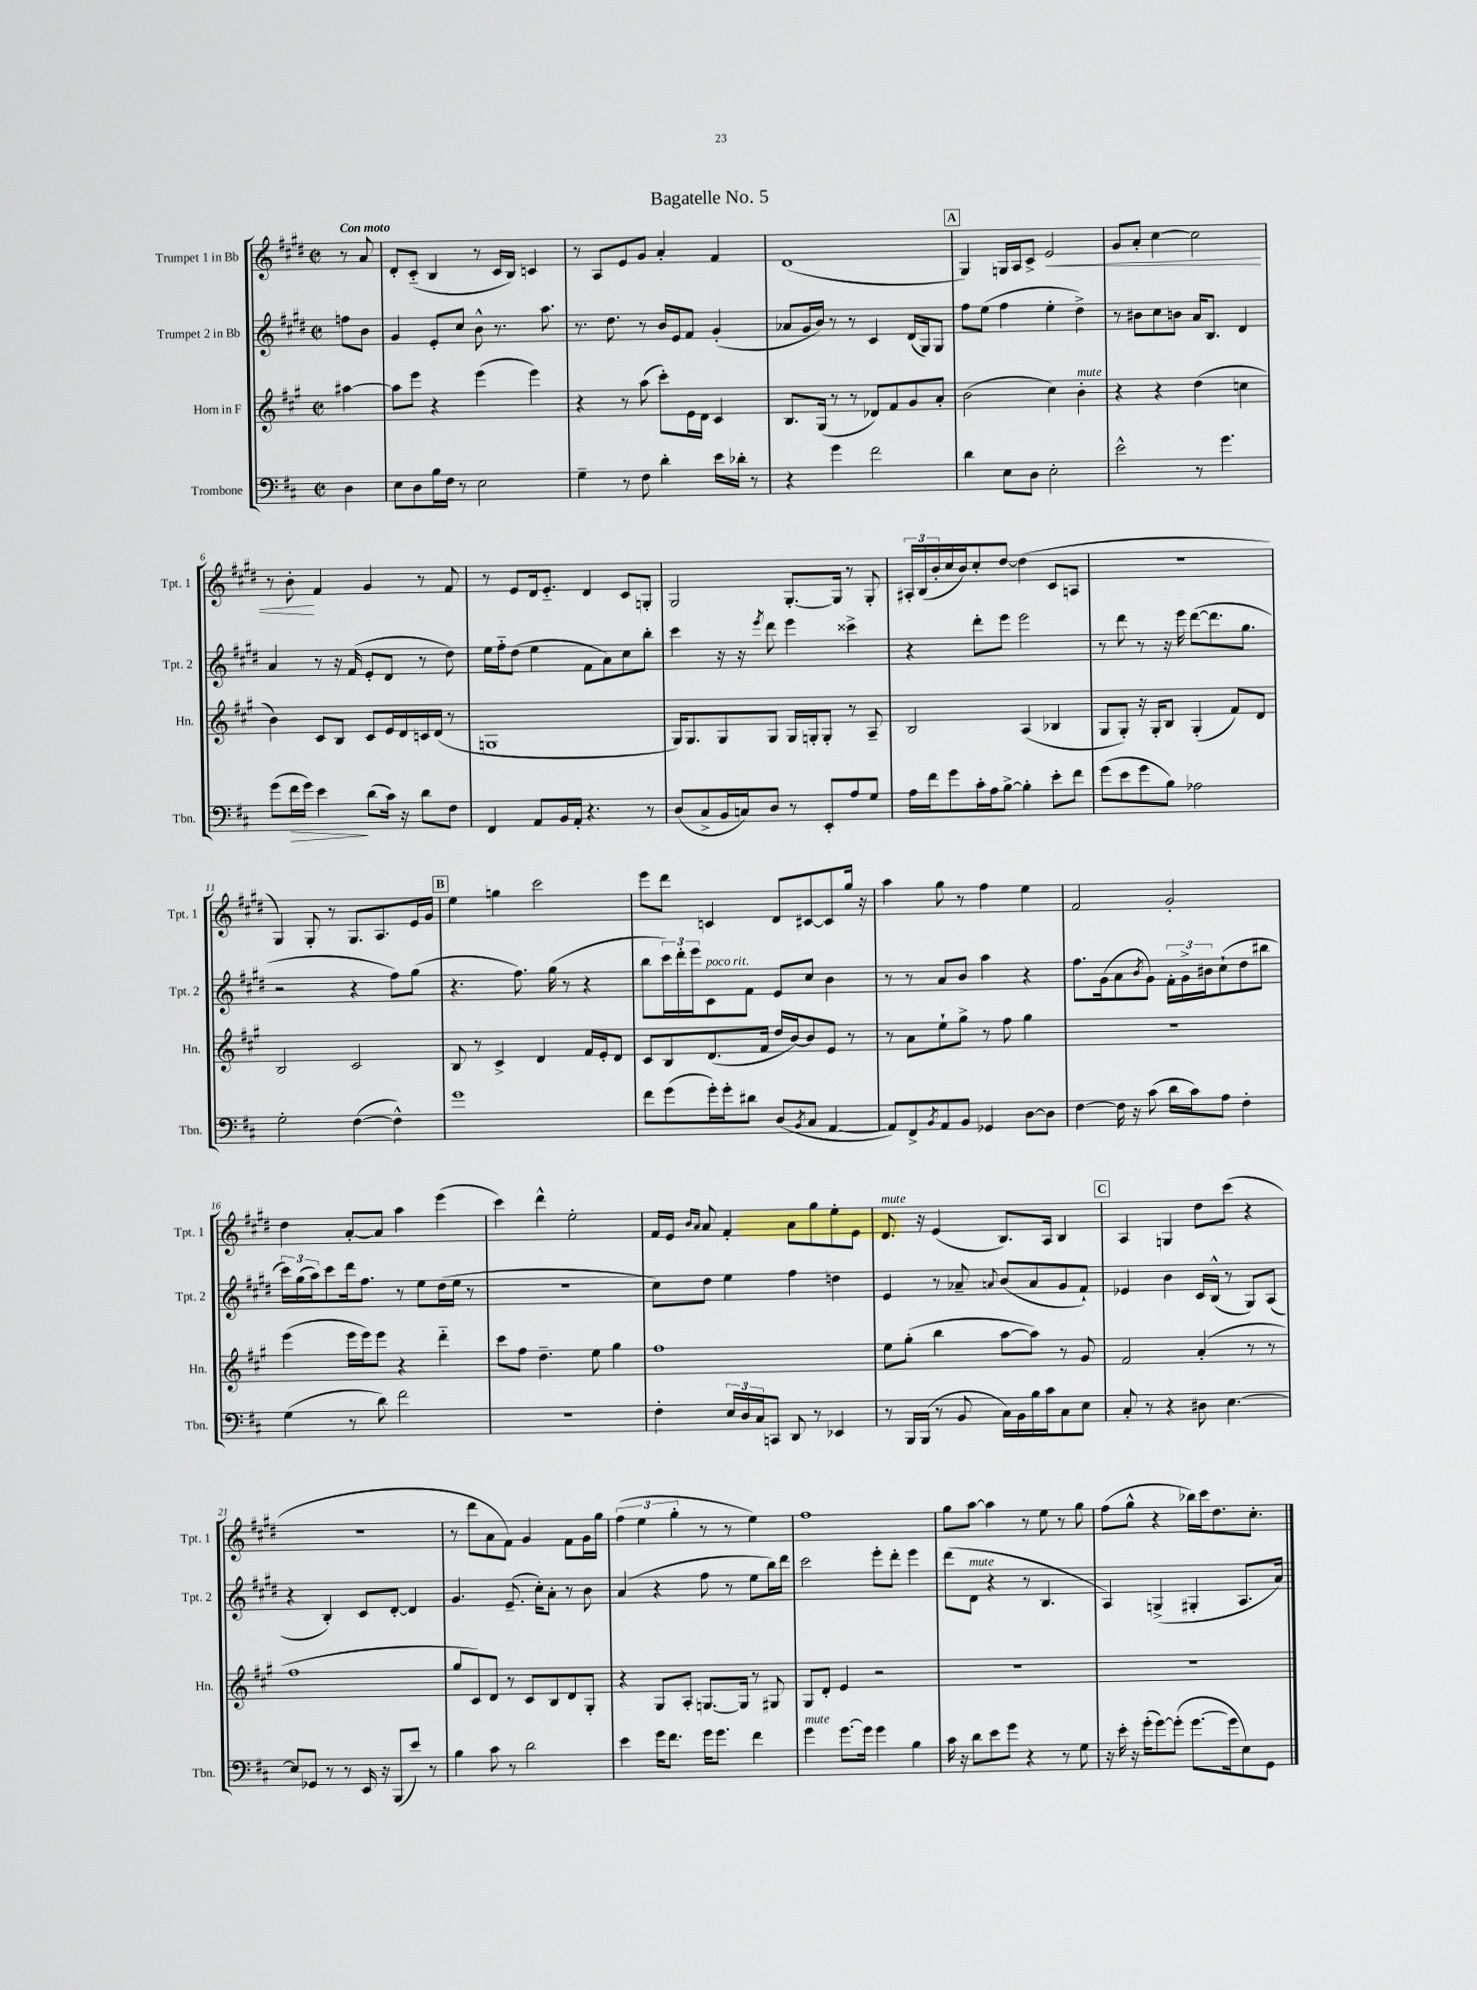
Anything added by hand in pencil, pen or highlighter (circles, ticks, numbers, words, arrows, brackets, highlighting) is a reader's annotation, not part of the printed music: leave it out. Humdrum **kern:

**kern	**dynam	**kern	**kern	**kern	**dynam
*part4	*part4	*part3	*part2	*part1	*part1
*staff4	*staff4	*staff3	*staff2	*staff1	*staff1
*I"Trombone	*	*I"Horn in F	*I"Trumpet 2 in Bb	*I"Trumpet 1 in Bb	*
*I'Tbn.	*	*I'Hn.	*I'Tpt. 2	*I'Tpt. 1	*
*clefF4	*	*clefG2	*clefG2	*clefG2	*
*k[f#c#]	*	*k[f#c#g#]	*k[f#c#g#d#]	*k[f#c#g#d#]	*
*M2/2	*	*M2/2	*M2/2	*M2/2	*
*met(c|)	*	*met(c|)	*met(c|)	*met(c|)	*
=	=	=	=	=	=
!	!	!	!	!LO:TX:a:B:t=Con moto	!
4D\	.	[4aa#X\	8ffn\L	8r	.
.	.	.	8b\J	8a/	.
=1	=1	=1	=1	=1	=1
8E\L	.	8aa#\L]	4g#/	8d#'/L	.
8D\	.	8eee\J	.	(8c#/J	.
16B\L	.	4r	8e'/L	4B/	.
16F#\JJ	.	.	.	.	.
8r	.	.	8cc#/J	.	.
2E\	.	(4eee\	8b^^\	8r	.
.	.	.	8.r	16c#/LL	.
.	.	.	.	16B/JJ)	.
.	.	4eee\)	.	4cn/	.
.	.	.	8.aa\	.	.
=2	=2	=2	=2	=2	=2
4G~\	.	4r	8.r	8r	.
.	.	.	.	8A/L	.
.	.	.	8.dd#\	.	.
8r	.	8r	.	8e/	.
8F#\	.	(8aa\	8r	8g#/J	.
4d'\	.	8ccc#'\L)	16b/LL	4a'/	.
.	.	.	16e/J	.	.
.	.	16e\L	8f#/J	.	.
.	.	16d\JJ	.	.	.
16e\LL	.	4c#/	(4g#'/	4f#/	.
16d-X'\JJ	.	.	.	.	.
8r	.	.	.	.	.
=3	=3	=3	=3	=3	=3
4r	.	8.B/L	8a-X/L	(1d#	.
.	.	.	16g#/L	.	.
.	.	(16G#/Jk	16b/JJ)	.	.
4g\	.	8r	8r	.	.
.	.	8r	8r	.	.
2f#\	.	8d-X/L)	4c#/	.	.
.	.	8f#/	.	.	.
.	.	8g#/	(16d#/LL	.	.
.	.	.	16G#/J)	.	.
.	.	8a'/J	8G#/J	.	.
!!LO:REH:place=s1:t=A
=4	=4	=4	=4	=4	=4
4d\	.	(2b\	8ff#\L	4G#/)	.
.	.	.	(8ee\J	.	.
8E\L	.	.	4ff#\	16Gn/LL	.
.	.	.	.	16A/J	.
8D\J	.	.	.	8c#^/J	.
!	!	!	!	!	!LO:HP:b
2E'\	.	4cc#\)	4ee'\	2e/	<
!	!	!LO:TX:a:i:t=mute	!	!	!
.	.	4b'\	4dd#^\)	.	.
=5	=5	=5	=5	=5	=5
2e^^\	.	4r	8r	8g#/L	.
.	.	.	8b#X\L	8a'/J	.
.	.	4r	8cc#\	[4cc#\	.
.	.	.	8bn\J	.	.
8r	.	(4dd\	16a/KL	2cc#\]	.
.	.	.	8.B/J	.	.
4.g\	.	.	.	.	.
.	.	4ccn\	4d#/	.	.
!!LO:LB:g=z
=6	=6	=6	=6	=6	=6
(8g\L	.	4b\)	4a/	8r	.
!	!LO:HP:b	!	!	!	!
16f#\L	>	.	.	8b'\	.
16g\JJ)	.	.	.	.	.
4e\	.	8c#/L	8r	4f#/	[
.	.	8B/J	16r	.	.
.	.	.	(16f#/	.	.
(8d\L	]	8c#/L	8e'/L	4g#/	.
16c#\Jk)	.	16e/L	8d#/J	.	.
16r	.	16d/	.	.	.
8d\L	.	16cn/	8r	8r	.
.	.	(16d/JJ	.	.	.
8F#\J	.	8r	8dd#\)	8f#/	.
=7	=7	=7	=7	=7	=7
4FF#/	.	1Gn	16ee\LL	8r	.
.	.	.	16ff#\J	.	.
.	.	.	(8dd#\J	8e/L	.
8AA/L	.	.	4ee\	16d#/k	.
.	.	.	.	8.e/J	.
16BB/L	.	.	.	.	.
16AA'/JJ	.	.	.	.	.
4.r	.	.	8f#\L	4d#/	.
.	.	.	8a\)	.	.
.	.	.	8cc#\	8c#/L	.
8r	.	.	8bb'\J	8Gn'/J	.
=8	=8	=8	=8	=8	=8
(8D/L	.	16G#/KL)	4ccc#\	2G#/	.
.	.	8.G#/	.	.	.
8C#^/	.	.	.	.	.
16BB/L	.	8G#/	16r	.	.
16Cn/J)	.	.	16r	.	.
.	.	.	8qeee/	.	.
8D/J	.	8G#/J	8ddd#\	.	.
8r	.	16G#/LL	4eee\	[8.G#'/L	.
.	.	16Gn'/J	.	.	.
8EE'/L	.	8G'/J	.	.	.
.	.	.	.	16G#/Jk]	.
8A/	.	8r	4ccc##X^\	8r	.
8G/J	.	8A~/	.	8G#'/	.
=9	=9	=9	=9	=9	=9
16A\LL	.	2B/	4r	24A#X'/LL	.
.	.	.	.	(24B/	.
16f#\J	.	.	.	.	.
.	.	.	.	24b'/	.
8g\	.	.	.	16cc#/	.
.	.	.	.	16b/J)	.
16c#'\L	.	.	8ddd#'\L	8cc#'/	.
16A\J	.	.	.	.	.
[8B^\J	.	.	8eee\J	[8dd#/J	.
4B'\]	.	(4A/	2eee\	(4dd#\]	.
8e'\L	.	4B-X/	.	8c#/L	.
8f#\J	.	.	.	8An/J	.
=10	=10	=10	=10	=10	=10
(8g\L	.	8G#/L	8r	1r	.
8e\	.	8G#'/J)	8ddd#\	.	.
8g\	.	16r	8r	.	.
.	.	16G#'/KL	.	.	.
8B\J)	.	8B/J	16r	.	.
.	.	.	16eee\	.	.
2A-X\	.	(4G#'/	([8ddd#\L	.	.
.	.	.	8.ddd#\]	.	.
.	.	8f#/L)	.	.	.
.	.	.	8.gg#\J	.	.
.	.	8d/J	.	.	.
!!LO:LB:g=z
=11	=11	=11	=11	=11	=11
2G'\	.	2B/	2r	4G#/)	.
.	.	.	.	8G#'/	.
.	.	.	.	8r	.
([4F#\	.	2c#/	4r	8.G#/L	.
.	.	.	.	8.A/	.
4F#^^\])	.	.	8ff#\L)	.	.
.	.	.	(8gg#\J	16e/L	.
.	.	.	.	16g#/JJ	.
!!LO:REH:place=s1:t=B
=12	=12	=12	=12	=12	=12
1g	.	8B/	4.r	4ee\	.
.	.	8r	.	.	.
.	.	4c#^/	.	4ggn\	.
.	.	.	8.ff#\)	.	.
.	.	4d/	.	2ccc#\	.
.	.	.	(16gg#\	.	.
.	.	.	8r	.	.
.	.	16f#/LL	4r	.	.
.	.	16e'/J	.	.	.
.	.	8d/J	.	.	.
=13	=13	=13	=13	=13	=13
8f#\L	.	8c#/L	8bb\L	8eee\L	.
(8g\	.	8B/	24ccc#\L)	8ddd#\J	.
.	.	.	24ddd#'\	.	.
.	.	.	24eee\J	.	.
!	!	!	!LO:TX:a:i:t=poco rit.	!	!
16g'\L)	.	(8.d/	8c#\	4cn/	.
16g'\J	.	.	.	.	.
8d#X\J	.	.	8f#\J	.	.
.	.	16f#/Jk	.	.	.
(8D/L	.	16dd/LL	8e/L	8d#/L	.
.	.	[16b/J)	.	.	.
8qBB/	.	.	.	.	.
8C#/J	.	8b/]	8cc#/J	[8c#X/	.
[4AA/	.	8e/J	4b\	8c#/]	.
.	.	8r	.	16gg#/Jk	.
.	.	.	.	16r	.
=14	=14	=14	=14	=14	=14
8AA/L])	.	8r	8r	4aa\	.
8FF#^/	.	8a\L	8r	.	.
8qBB/	.	.	.	.	.
8AA/	.	8ee`\	8a/L	8gg#\	.
8BB/J	.	8gg#^\J	8b/J	8r	.
4GG-X/	.	8r	4aa\	4ff#\	.
.	.	8ff#\	.	.	.
[8D\L	.	4gg#\	4r	4ee\	.
8D\J]	.	.	.	.	.
=15	=15	=15	=15	=15	=15
[4F#\	.	1r	8.ff#\L	2f#/	.
.	.	.	(16g#\k	.	.
16F#\]	.	.	8a\	.	.
16r	.	.	.	.	.
.	.	.	8qb/	.	.
(8c#\	.	.	8g#\J)	.	.
16d\LL	.	.	24f#'\LL	2g#'/	.
.	.	.	24g#^\	.	.
16c#\J)	.	.	.	.	.
.	.	.	24b#X\J	.	.
8A\J	.	.	(8cc#`\	.	.
4F#'\	.	.	8dd#\	.	.
.	.	.	8bb#X\J	.	.
!!LO:LB:g=z
=16	=16	=16	=16	=16	=16
(4G\	.	(4eee\	24ccc#\LL)	4dd#\	.
.	.	.	(24gg#\	.	.
.	.	.	24aa\J)	.	.
.	.	.	8ccc#\	.	.
8r	.	16eee\LL	16ddd#\k	[8a'/L	.
.	.	16eee\J)	8.ff#\J	.	.
8d\)	.	8eee\J	.	8a/J]	.
2f#\	.	4r	8r	4aa\	.
.	.	.	8ee\L	.	.
.	.	4ddd\	(16dd#\L	(4eee\	.
.	.	.	16ee\JJ	.	.
.	.	.	8r	.	.
=17	=17	=17	=17	=17	=17
1r	.	8ccc#\L	1r	4ccc#\)	.
.	.	8ff#\J	.	.	.
.	.	4.dd~\	.	4ddd#^^\	.
.	.	.	.	2ee'\	.
.	.	8ee\	.	.	.
.	.	4gg#\	.	.	.
=18	=18	=18	=18	=18	=18
4F#'\	.	1ff#	8cc#\L)	16f#/LL	.
.	.	.	.	16e/JJ	.
.	.	.	.	16qqb/LL	.
.	.	.	.	16qqa/JJ	.
.	.	.	8dd#\J	8a/	.
24E/LL	.	.	4ee\	4f#'/	.
24D/	.	.	.	.	.
24C#/J	.	.	.	.	.
8CCn/J	.	.	.	.	.
8DD/	.	.	4ff#\	8a\L	.
8r	.	.	.	8gg#\	.
4EE-X/	.	.	4ddn\	8ee'\	.
.	.	.	.	8e\J	.
=19	=19	=19	=19	=19	=19
!	!	!	!	!LO:TX:a:i:t=mute	!
8r	.	8ee\L	4e/	8.d#/	.
16BBB/LL	.	(8gg#'\J	.	.	.
(16BBB/JJ	.	.	.	16r	.
8r	.	4bb\	8r	(4e/	.
8BB/	.	.	8a-X~/	.	.
.	.	.	8qqan/	.	.
16C#\LL)	.	[8aa\L	(8b/L	8.B/L)	.
16BB\	.	.	.	.	.
16B\	.	8aa\J])	8a/	.	.
16c#\J	.	.	.	16A/Jk	.
8C#\	.	8r	8g#/	4B/	.
8E\J	.	8g#/	8f#`/J)	.	.
!!LO:REH:place=s1:t=C
=20	=20	=20	=20	=20	=20
8C#'/	.	2f#/	4e-X/	4A/	.
8r	.	.	.	.	.
4r	.	.	4b\	4Gn/	.
8D#X\	.	(4a'/	16c#/LL	8dd#\L	.
.	.	.	(16B^^/JJ	.	.
[4.E\	.	.	8r	(8ccc#\J	.
.	.	8r	8G#/L)	4r	.
.	.	8r	(8A/J	.	.
!!LO:LB:g=z
=21	=21	=21	=21	=21	=21
8E/L]	.	1ff#	4r	1r	.
8GG-X/J	.	.	.	.	.
8r	.	.	4B'/)	.	.
8r	.	.	.	.	.
16EE/	.	.	8c#/L	.	.
16r	.	.	.	.	.
(8BBB/L	.	.	[8d#'/J	.	.
8e/J)	.	.	4d#/]	.	.
8r	.	.	.	.	.
=22	=22	=22	=22	=22	=22
4B\	.	8gg#/L	4.g#/	8r	.
.	.	8c#/)	.	8ddd#\L	.
8c#\	.	8d/J	.	8a\	.
8r	.	8r	(8.e~/	8f#\J)	.
2d\	.	8c#/L	.	4g#/	.
.	.	.	16cc#'\KL)	.	.
.	.	8B/	8a'\J	.	.
.	.	8d/	8r	8f#\L	.
.	.	8G#'/J	8b\	16g#\L	.
.	.	.	.	16gg#\JJ	.
=23	=23	=23	=23	=23	=23
4e\	.	4r	(4a/	(6ff#\	.
.	.	.	.	6ee\	.
16g\KL	.	8G#/L	4r	.	.
8.f#\J	.	.	.	.	.
.	.	.	.	6gg#'\	.
.	.	8A'/J	.	.	.
16g\KL	.	[8.Gn/L	8ff#\	8r	.
8.g\J	.	.	.	.	.
.	.	.	8r	8r	.
.	.	16G/Jk]	.	.	.
4f#\	.	8r	8ee\L	4ee\)	.
.	.	8G#X/	16bb\L)	.	.
.	.	.	16ddd#\JJ	.	.
=24	=24	=24	=24	=24	=24
!LO:TX:a:i:t=mute	!	!	!	!	!
4g\	.	8G#/L	2ccc#\	1ff#	.
.	.	8d'/J	.	.	.
[8.g\L	.	4e/	.	.	.
16g\Jk]	.	.	.	.	.
4g\	.	2r	8eee'\L	.	.
.	.	.	8ddd#'\J	.	.
4B\	.	.	4eee\	.	.
=25	=25	=25	=25	=25	=25
16c#\	.	1r	(8ddd#\L	8gg#\L	.
16r	.	.	.	.	.
!	!	!	!LO:TX:a:i:t=mute	!	!
8d\L	.	.	8d#\J	[8aa\J	.
8e\	.	.	4r	4aa\]	.
8g\J	.	.	.	.	.
4r	.	.	8r	8r	.
.	.	.	4.B/	8ee\	.
8r	.	.	.	8r	.
8G\	.	.	.	8gg#\	.
=26	=26	=26	=26	=26	=26
16r	.	1r	4A/)	(8ff#\L	.
16e'\	.	.	.	.	.
16r	.	.	.	8gg#^^\J	.
(16g'\KL	.	.	.	.	.
[8g\)	.	.	(4Gn^/	4r	.
(8g'\J]	.	.	.	.	.
[8.g\L	.	.	4G#X'/	16bb-X\LL)	.
.	.	.	.	16ccc#\J	.
.	.	.	.	8.dd#\	.
16g\k]	.	.	.	.	.
8E\)	.	.	8.A/L	.	.
.	.	.	.	8.cc#'\J	.
8GG\J	.	.	.	.	.
.	.	.	16a/Jk)	.	.
==	==	==	==	==	==
*-	*-	*-	*-	*-	*-
